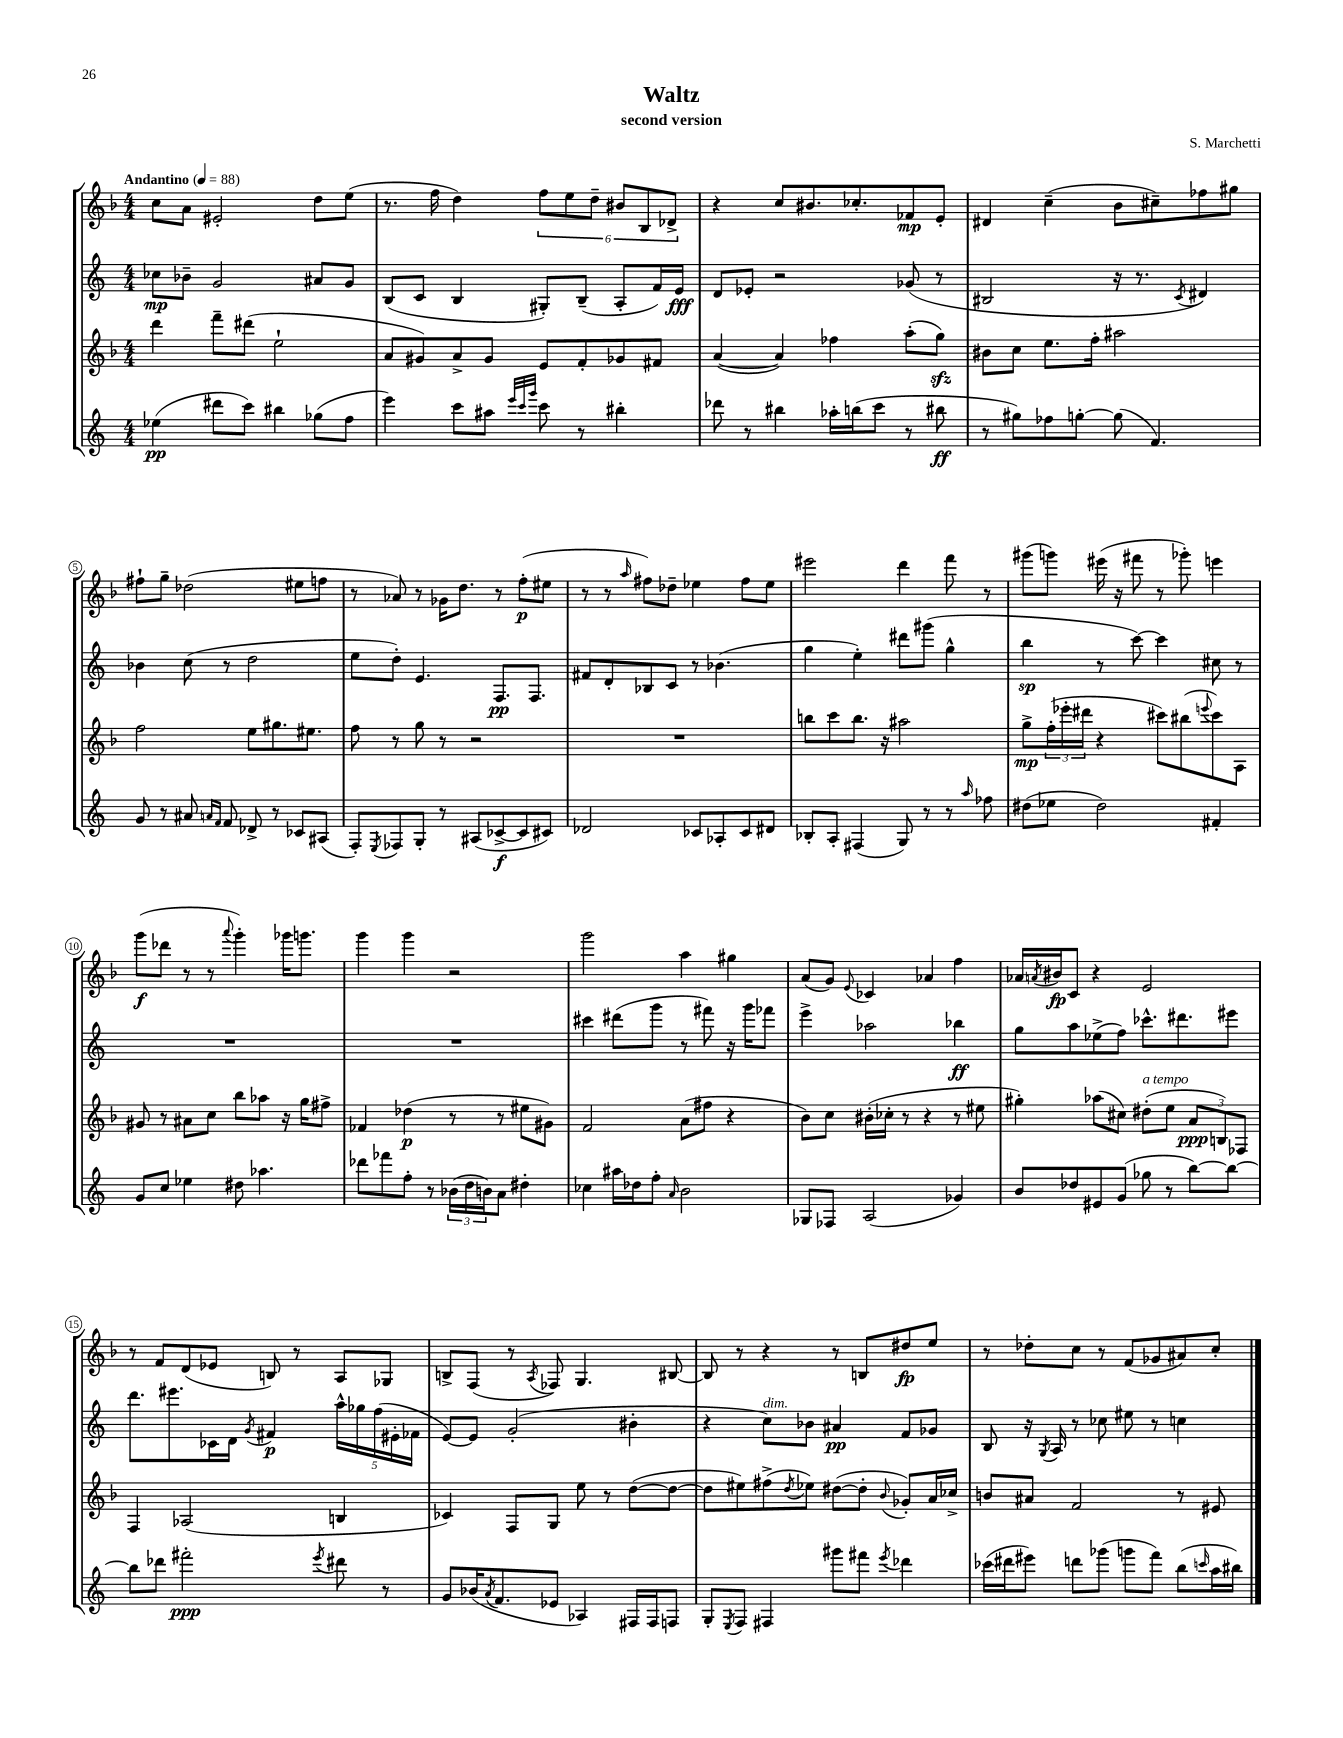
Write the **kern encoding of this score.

**kern	**dynam	**kern	**dynam	**kern	**dynam	**kern	**dynam
*part4	*part4	*part3	*part3	*part2	*part2	*part1	*part1
*staff4	*staff4	*staff3	*staff3	*staff2	*staff2	*staff1	*staff1
*clefG2	*	*clefG2	*	*clefG2	*	*clefG2	*
*k[]	*	*k[b-]	*	*k[]	*	*k[b-]	*
*M4/4	*	*M4/4	*	*M4/4	*	*M4/4	*
*MM88	*	*MM88	*	*MM88	*	*MM88	*
=1	=1	=1	=1	=1	=1	=1	=1
!	!	!	!	!	!	!LO:TX:a:B:t=Andantino	!
(4ee-X\	pp	4ddd\	.	8cc-X\L	mp	8cc\L	.
.	.	.	.	8b-X~\J	.	8a\J	.
8ddd#X\L	.	8fff~\L	.	2g/	.	2e#X'/	.
8ccc\J)	.	(8ddd#X\J	.	.	.	.	.
4bb#X\	.	2ee`\	.	.	.	.	.
(8gg-X\L	.	.	.	8a#X/L	.	8dd\L	.
8ff\J	.	.	.	8g/J	.	(8ee\J	.
=2	=2	=2	=2	=2	=2	=2	=2
4eee\)	.	8a/L	.	(8B/L	.	8.r	.
.	.	8g#X/)	.	8c/J	.	.	.
.	.	.	.	.	.	16ff\	.
8ccc\L	.	8a^/	.	4B/	.	4dd\)	.
8aa#X\J	.	8g#/J	.	.	.	.	.
32qqeee/LLL	.	.	.	.	.	.	.
32qqccc/	.	.	.	.	.	.	.
32qqggg/JJJ	.	.	.	.	.	.	.
8ccc\	.	8e/L	.	8G#X'/L)	.	12ff\L	.
.	.	.	.	.	.	12ee\	.
8r	.	8f'/	.	(8B~/J	.	.	.
.	.	.	.	.	.	12dd~\J	.
4bb#X'\	.	8g-X/	.	8A'/L	.	12b#X/L	.
.	.	.	.	.	.	12B-/	.
.	.	8f#X/J	.	16f/L)	.	.	.
.	.	.	.	.	.	12d-X^/J	.
.	.	.	.	16e/JJ	fff	.	.
=3	=3	=3	=3	=3	=3	=3	=3
8ddd-X\	.	([4a/	.	8d/L	.	4r	.
8r	.	.	.	8e-X'/J	.	.	.
4bb#X\	.	4a/])	.	2r	.	8cc/L	.
.	.	.	.	.	.	8.b#X/	.
16aa-X'\LL	.	4ff-X\	.	.	.	.	.
(16bbn\J	.	.	.	.	.	8.cc-X'/	.
8ccc\J	.	.	.	.	.	.	.
8r	.	(8aa'\L	.	(8g-X/	.	8f-X/	mp
8bb#X\	ff	8ggzz\J)	.	8r	.	8e'/J	.
=4	=4	=4	=4	=4	=4	=4	=4
8r	.	8b#X\L	.	2B#X/	.	4d#X/	.
8gg#X\L)	.	8cc\J	.	.	.	.	.
8ff-X\	.	8.ee\L	.	.	.	(4cc~\	.
[8ggn'\J	.	.	.	.	.	.	.
.	.	16ff'\Jk	.	.	.	.	.
(8gg\]	.	2aa#X\	.	16r	.	8b-\L	.
.	.	.	.	8.r	.	.	.
4.f/)	.	.	.	.	.	8cc#X~\)	.
.	.	.	.	8qc/	.	.	.
.	.	.	.	4d#X/)	.	8ff-X\	.
.	.	.	.	.	.	8gg#X\J	.
!!LO:LB:g=z
=5	=5	=5	=5	=5	=5	=5	=5
8g/	.	2ff\	.	4b-X\	.	8ff#X`\L	.
8r	.	.	.	.	.	8gg~\J	.
8a#X/	.	.	.	(8cc\	.	(2dd-X\	.
16qqan/LL	.	.	.	.	.	.	.
16qqf/JJ	.	.	.	.	.	.	.
8f/	.	.	.	8r	.	.	.
8d-X^/	.	8ee\L	.	2dd\	.	.	.
8r	.	8.gg#X\	.	.	.	.	.
8c-X/L	.	.	.	.	.	8ee#X\L	.
.	.	8.ee#X\J	.	.	.	.	.
(8A#X/J	.	.	.	.	.	8ffn\J	.
=6	=6	=6	=6	=6	=6	=6	=6
8F'/L)	.	8ff\	.	8ee\L	.	8r	.
8qE/	.	.	.	.	.	.	.
8F-X/	.	8r	.	8dd'\J)	.	8a-X/)	.
8G'/J	.	8gg\	.	4.e/	.	8r	.
8r	.	8r	.	.	.	16g-X\KL	.
.	.	.	.	.	.	8.dd\J	.
(8A#X/L	.	2r	.	.	.	.	.
[8c-X^/	f	.	.	8.F/L	pp	8r	.
8c-/]	.	.	.	.	.	(8ff'\L	p
.	.	.	.	8.F/J	.	.	.
8c#X/J)	.	.	.	.	.	8ee#X\J	.
=7	=7	=7	=7	=7	=7	=7	=7
2d-X/	.	1r	.	8f#X/L	.	8r	.
.	.	.	.	8d'/	.	8r	.
.	.	.	.	.	.	16qqaa/	.
.	.	.	.	8B-X/	.	8ff#X\L)	.
.	.	.	.	8c/J	.	8dd-X~\J	.
8c-X/L	.	.	.	8r	.	4ee-X\	.
8A-X'/	.	.	.	(4.b-X\	.	.	.
8c-/	.	.	.	.	.	8ff#\L	.
8d#X/J	.	.	.	.	.	8ee-\J	.
=8	=8	=8	=8	=8	=8	=8	=8
8B-X'/L	.	8bbn\L	.	4gg\	.	2eee#X\	.
8A'/J	.	8ccc\	.	.	.	.	.
(4F#X/	.	8.bb\J	.	4ee'\)	.	.	.
.	.	16r	.	.	.	.	.
8G/)	.	2aa#X\	.	8ddd#X\L	.	4ddd\	.
8r	.	.	.	(8ggg#X\J	.	.	.
8r	.	.	.	4gg^^\	.	8fff\	.
16qqaa/	.	.	.	.	.	.	.
8ff-X\	.	.	.	.	.	8r	.
=9	=9	=9	=9	=9	=9	=9	=9
(8dd#X\L	.	8gg^\L	mp	4bb\	sp	(8ggg#X\L	.
8ee-X\J	.	(24ff'\L	.	.	.	8gggn\J)	.
.	.	24eee-X'\	.	.	.	.	.
.	.	24ddd#X\JJ	.	.	.	.	.
2dd#\)	.	4r	.	8r	.	(16eee#X\	.
.	.	.	.	.	.	16r	.
.	.	.	.	[8ccc\)	.	8fff#X\	.
.	.	8ccc#X\L)	.	4ccc\]	.	8r	.
.	.	(8bb#X\	.	.	.	8ggg-X'\)	.
.	.	8qqeeen/	.	.	.	.	.
4f#X'/	.	8ccc#\)	.	8cc#X\	.	4eeen\	.
.	.	8A\J	.	8r	.	.	.
!!LO:LB:g=z
=10	=10	=10	=10	=10	=10	=10	=10
8g/L	.	8g#X/	.	1r	.	(8ggg\L	f
8cc/J	.	8r	.	.	.	8ddd-X\J	.
4ee-X\	.	8a#X\L	.	.	.	8r	.
.	.	8cc\J	.	.	.	8r	.
.	.	.	.	.	.	8qqaaa/	.
8dd#X\	.	8bb-\L	.	.	.	4ggg'\)	.
4.aa-X\	.	8aa-X\J	.	.	.	.	.
.	.	16r	.	.	.	16ggg-X\KL	.
.	.	16gg\KL	.	.	.	8.gggn\J	.
.	.	8ff#X^\J	.	.	.	.	.
=11	=11	=11	=11	=11	=11	=11	=11
8ddd-X\L	.	4f-X/	.	1r	.	4ggg\	.
8fff-X\	.	.	.	.	.	.	.
8ff'\J	.	(4dd-X\	p	.	.	4ggg\	.
8r	.	.	.	.	.	.	.
(24b-X\LL	.	8r	.	.	.	2r	.
24dd\	.	.	.	.	.	.	.
24bn\J)	.	.	.	.	.	.	.
8a\J	.	8r	.	.	.	.	.
4dd#X'\	.	8ee#X\L	.	.	.	.	.
.	.	8g#X\J)	.	.	.	.	.
=12	=12	=12	=12	=12	=12	=12	=12
4cc-X\	.	2f/	.	4ccc#X\	.	2ggg\	.
16aa#X\LL	.	.	.	(8ddd#X\L	.	.	.
16dd-X\J	.	.	.	.	.	.	.
8ff'\J	.	.	.	8ggg\J	.	.	.
16qqa/	.	.	.	.	.	.	.
2b\	.	(8a\L	.	8r	.	4aa\	.
.	.	8ff#X\J	.	8fff#X\)	.	.	.
.	.	4r	.	16r	.	4gg#X\	.
.	.	.	.	16ggg\KL	.	.	.
.	.	.	.	8fff-X\J	.	.	.
=13	=13	=13	=13	=13	=13	=13	=13
8G-X/L	.	8b-\L)	.	4eee^\	.	(8a/L	.
8F-X/J	.	8cc\J	.	.	.	8g/J)	.
.	.	.	.	.	.	8qqe/	.
(2A/	.	(16b#X'\LL	.	2aa-X\	.	4c-X/	.
.	.	16cc-X'\JJ	.	.	.	.	.
.	.	8r	.	.	.	.	.
.	.	4r	.	.	.	4a-X/	.
4g-X/)	.	8r	.	4bb-X\	ff	4ff\	.
.	.	8ee#X\	.	.	.	.	.
=14	=14	=14	=14	=14	=14	=14	=14
8b/L	.	4gg#X'\)	.	8gg\L	.	16a-X/LL	.
.	.	.	.	.	.	8qan/	.
.	.	.	.	.	.	16b#X/J	fp
8dd-X/	.	.	.	8aa\	.	8c/J	.
8e#X/	.	(8aa-X\L	.	(8ee-X^\	.	4r	.
(8g/J	.	8cc#X\J)	.	8ff\J)	.	.	.
!	!	!LO:TX:a:i:t=a tempo	!	!	!	!	!
8gg-X\	.	(8dd#X'\L	.	8.ccc-X^^\L	.	2e/	.
8r	.	8ee\J	.	.	.	.	.
.	.	.	.	8.ddd#X\	.	.	.
[8bb\L)	.	12a/L	ppp	.	.	.	.
.	.	12Bn/)	.	.	.	.	.
8bb\J_	.	.	.	8eee#X\J	.	.	.
.	.	12F-X/J	.	.	.	.	.
!!LO:LB:g=z
=15	=15	=15	=15	=15	=15	=15	=15
8bb\L]	.	4F/	.	8.ddd\L	.	8r	.
8ddd-X\J	.	.	.	.	.	8f/L	.
.	.	.	.	8.eee#X\	.	.	.
2fff#X'\	ppp	(2A-X/	.	.	.	(8d/	.
.	.	.	.	16c-X\L	.	8e-X/J	.
.	.	.	.	16d\JJ	.	.	.
.	.	.	.	8qg/	.	.	.
.	.	.	.	4f#X/	p	8Bn/)	.
.	.	.	.	.	.	8r	.
8qeee/	.	.	.	.	.	.	.
8ddd#X\	.	4Bn/	.	20aa^^\LL	.	8A/L	.
.	.	.	.	20gg-X\	.	.	.
.	.	.	.	(20ff\	.	.	.
8r	.	.	.	.	.	8G-X/J	.
.	.	.	.	20e#X'\	.	.	.
.	.	.	.	20f-X\JJ	.	.	.
=16	=16	=16	=16	=16	=16	=16	=16
8g/L	.	4c-X/)	.	[8e/L)	.	8Bn^/L	.
(16b-X/K	.	.	.	8e/J]	.	(8F/J	.
8qa/	.	.	.	.	.	.	.
8.f/	.	.	.	.	.	.	.
.	.	8F/L	.	(2g'/	.	8r	.
.	.	.	.	.	.	8qA/	.
8e-X/J	.	8G/J	.	.	.	8F-X/)	.
4A-X/)	.	8ee\	.	.	.	4.G/	.
.	.	8r	.	.	.	.	.
16F#X/LL	.	([8dd\L	.	4b#X'\	.	.	.
16F#/J	.	.	.	.	.	.	.
8Fn/J	.	8dd\J_	.	.	.	[8B#X/	.
=17	=17	=17	=17	=17	=17	=17	=17
8G'/L	.	8dd\L]	.	4r	.	8B#/]	.
8qE/	.	.	.	.	.	.	.
8F/J	.	8ee#X\)	.	.	.	8r	.
!	!	!	!	!LO:TX:a:i:t=dim.	!	!	!
4F#X/	.	(8ff#X^\	.	8cc\L)	.	4r	.
.	.	8qdd/	.	.	.	.	.
.	.	8ee-X\J)	.	8b-X\J	.	.	.
8ggg#X\L	.	([8dd#X\L	.	4a#X/	pp	8r	.
8fff#X\J	.	8dd#'\J]	.	.	.	8Bn/L	.
8qeee/	.	8qqb-/	.	.	.	.	.
4ddd-X\	.	8g-X'/L)	.	8f/L	.	8dd#X/	fp
.	.	16a/L	.	8g-X/J	.	8ee/J	.
.	.	16cc-X^/JJ	.	.	.	.	.
=18	=18	=18	=18	=18	=18	=18	=18
(16ccc-X\LL	.	8bn/L	.	8B/	.	8r	.
16ddd#X\J	.	.	.	.	.	.	.
8eee#X\J)	.	8a#X/J	.	16r	.	8dd-X'\L	.
.	.	.	.	8qG/	.	.	.
.	.	.	.	16A/	.	.	.
8dddn\L	.	2f/	.	8r	.	8cc\J	.
(8ggg-X\J	.	.	.	8cc-X\	.	8r	.
8gggn\L	.	.	.	8ee#X\	.	(8f/L	.
8fff\J)	.	.	.	8r	.	8g-X/	.
(8bb\L	.	8r	.	4ccn\	.	8a#X/)	.
16qqcccn/	.	.	.	.	.	.	.
16aa\L	.	8e#X/	.	.	.	8cc'/J	.
16bb#X\JJ)	.	.	.	.	.	.	.
==	==	==	==	==	==	==	==
*-	*-	*-	*-	*-	*-	*-	*-
